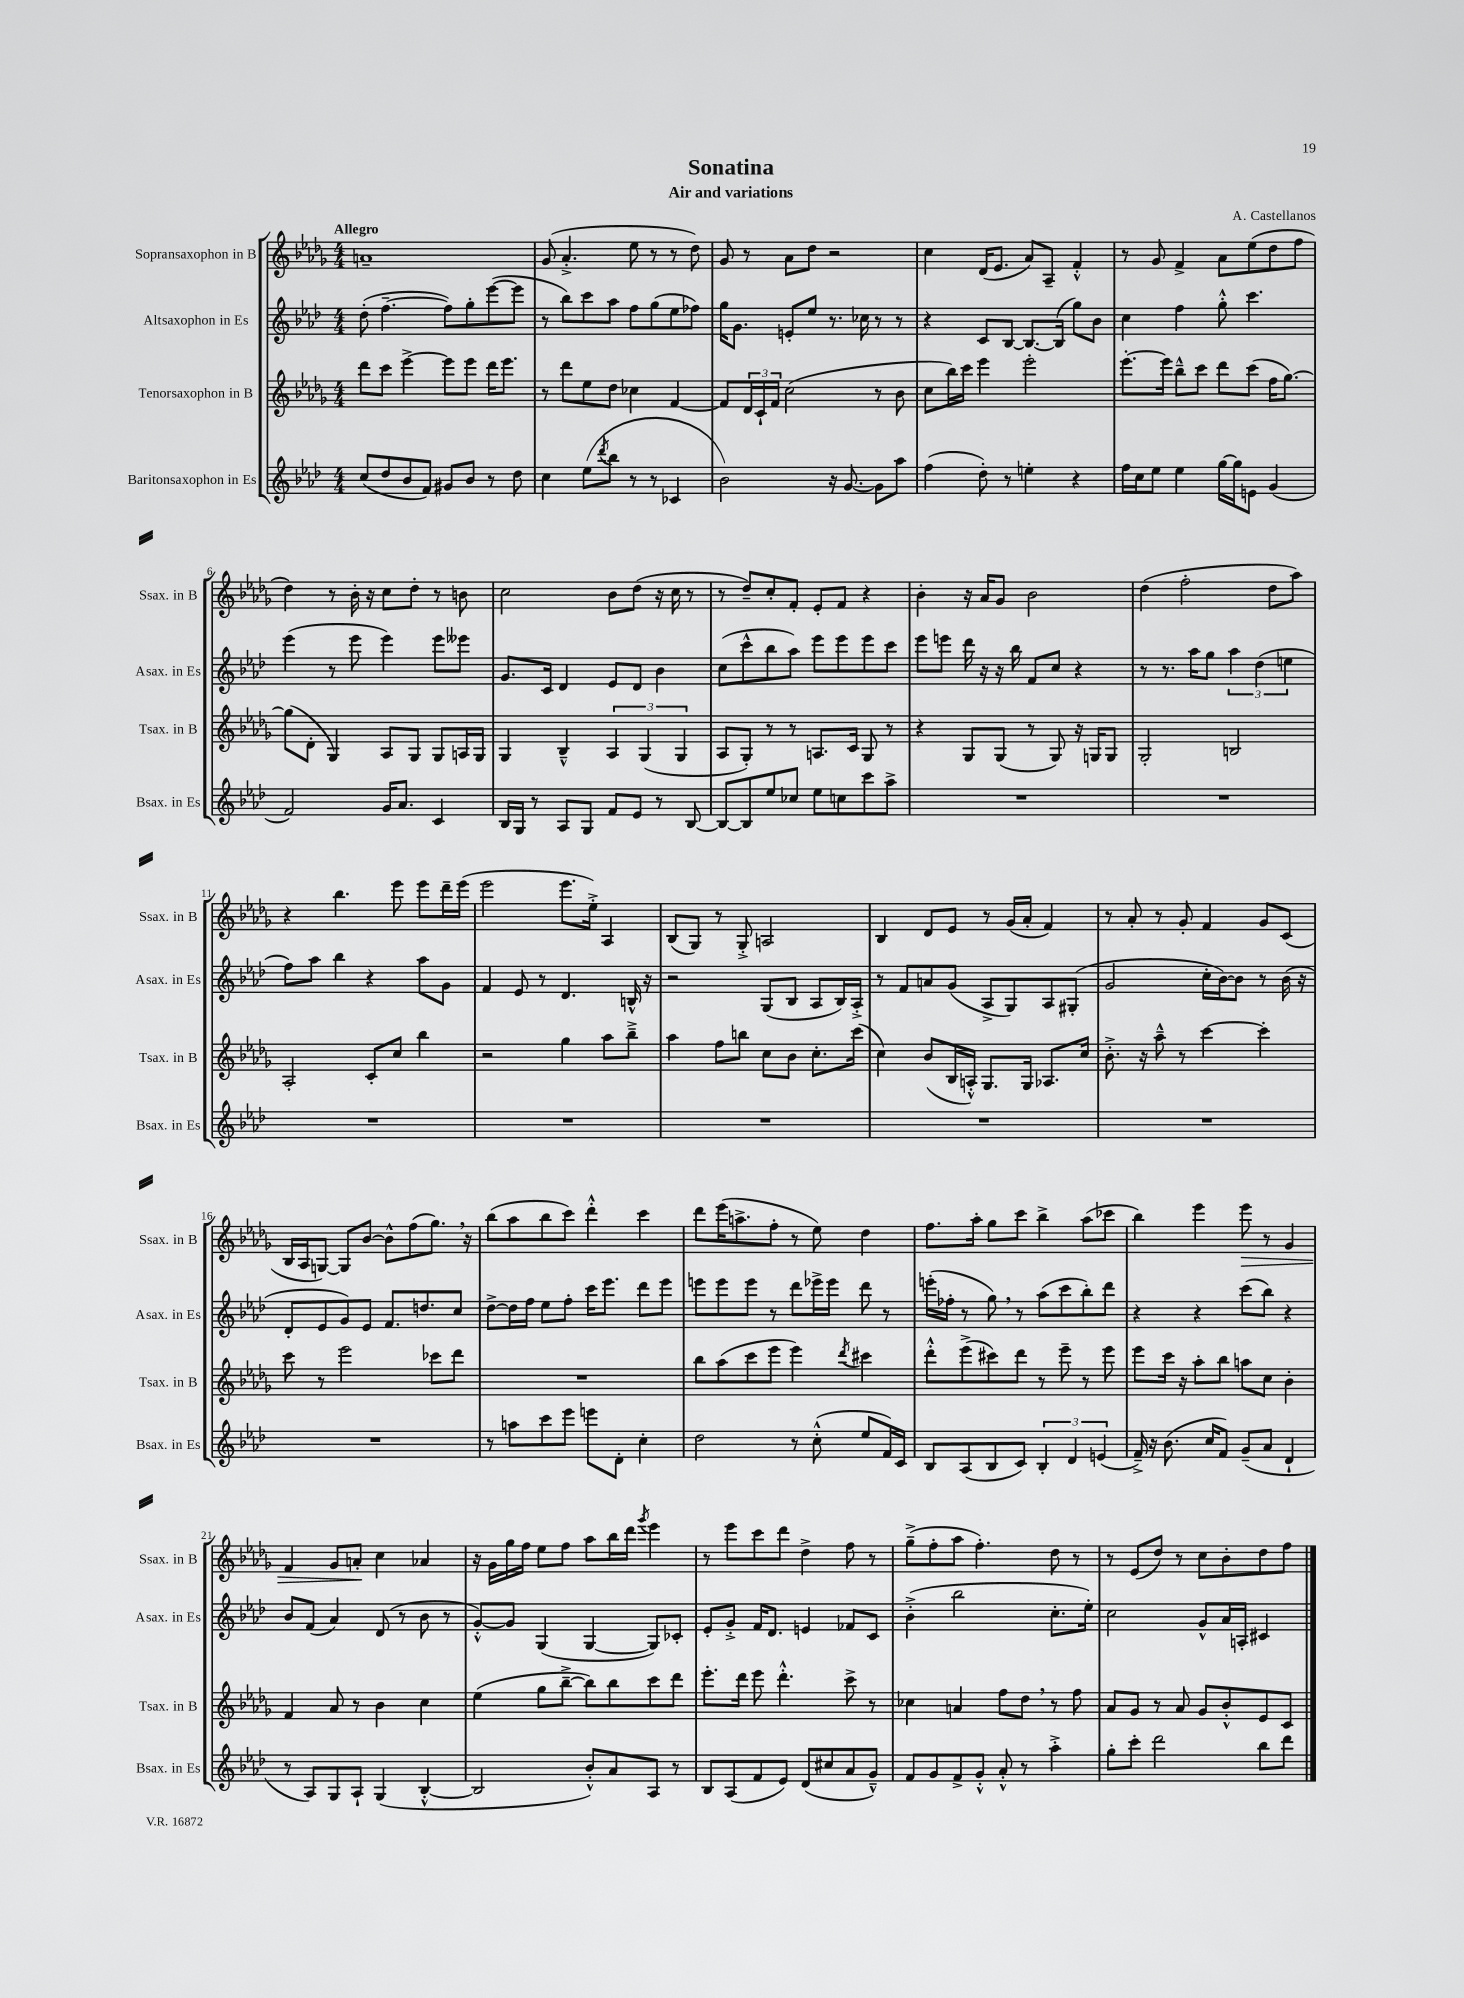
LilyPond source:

\header { title = "Sonatina" composer = "A. Castellanos" subtitle = "Air and variations" }
<<
\new StaffGroup <<
\new Staff = "s0" \with { instrumentName = "Sopransaxophon in B" shortInstrumentName = "Ssax. in B" } {
    \clef treble \key des \major \numericTimeSignature \time 4/4 \tempo "Allegro"
    a'1-- |
    ges'8( aes'4.-.-> ees''8 r8 r8 des''8) |
    ges'8 r8 aes'8 des''8 r2 |
    c''4 des'16( ees'8. aes'8) aes8-- f'4-.-^ |
    r8 ges'8 f'4-> aes'8 ees''8( des''8 f''8 |
    des''4) r8 bes'16-. r16 c''8 des''8-. r8 b'8 |
    c''2 bes'8 des''8( r16 c''16 r8 |
    r8 des''8--) c''8-. f'8-. ees'8-. f'8 r4 |
    bes'4-. r16 aes'16 ges'8 bes'2 |
    des''4( f''2-. des''8 aes''8) |
    r4 bes''4. ees'''8 ees'''8 des'''16-- ees'''16( |
    ees'''2 ees'''8. ees''16-.->) aes4 |
    bes8( ges8) r8 ges8-.-> a2 |
    bes4 des'8 ees'8 r8 ges'16( aes'16-. f'4) |
    r8 aes'8-. r8 ges'8-. f'4 ges'8 c'8( |
    bes16 aes16 g8~) g8 bes'8~ bes'8-^ f''8( ges''8.) \breathe r16 |
    bes''8( aes''8 bes''8 c'''8) des'''4-.-^ c'''4 |
    des'''8 ees'''16( a''8.-> f''8-. r8 ees''8) des''4 |
    f''8. aes''16-. ges''8 c'''8 bes''4-> aes''8( ces'''8 |
    bes''4) ees'''4 ees'''8\> r8 ges'4 |
    f'4 ges'8 a'8-.\! c''4 aes'4 |
    r16 ges'16 ges''16 f''16 ees''8 f''8 aes''8 bes''16 des'''16 \acciaccatura { ges'''8 } ees'''4 |
    r8 ees'''8 c'''8 des'''8 des''4-> f''8 r8 |
    ges''8--->( f''8-. aes''8 f''4.-.) des''8 r8 |
    r8 ees'8( des''8) r8 c''8 bes'8-. des''8 f''8 \bar "|." |
}
\new Staff = "s1" \with { instrumentName = "Altsaxophon in Es" shortInstrumentName = "Asax. in Es" } {
    \clef treble \key aes \major \numericTimeSignature \time 4/4
    des''8-.( f''4.~-- f''8) g''8-. ees'''8~( ees'''8 |
    r8 bes''8) c'''8 aes''8 f''8 g''8( ees''8 fes''8) |
    g''16 g'8. e'8-. ees''8 r8. ces''16 r8 r8 |
    r4 c'8 bes8~ bes8.~ bes16( g''8) bes'8 |
    c''4 f''4 g''8-.-^ c'''4. |
    ees'''4( r8 ees'''8 ees'''4) ees'''8 eeses'''8 |
    g'8. c'16 des'4 ees'8 des'8 bes'4 |
    c''8( c'''8-^ bes''8 aes''8) ees'''8 ees'''8 ees'''8 c'''8 |
    ees'''8 e'''8 des'''16 r16 r16 bes''16 f'8 c''8 r4 |
    r8 r8. aes''16 g''8 \tuplet 3/2 { aes''4 des''4( e''4 } |
    f''8) aes''8 bes''4 r4 aes''8 g'8 |
    f'4 ees'8 r8 des'4. b16-^ r16 |
    r2 g8( bes8 aes8 bes16) aes16-.-> |
    r8 f'8 a'8 g'8( aes8-> g8) aes8 gis8-.( |
    g'2 c''16-. bes'16~) bes'8 r8 bes'16( r16 |
    des'8-. ees'8 g'8) ees'8 f'8. d''8. c''8 |
    des''8~-> des''16 f''16 ees''8 f''8-. c'''16 ees'''8. des'''8 ees'''8 |
    e'''8 e'''8 e'''8 r8 des'''8 ees'''16-> ees'''16 des'''8 r8 |
    e'''16-.( fes''16-. r8 g''8) \breathe r8 aes''8( c'''8 bes''8-.) des'''8 |
    r4 r4 c'''8( bes''8) r4 |
    bes'8 f'8( aes'4) des'8( r8 bes'8 r8 |
    g'8~-.-^) g'8 g4( g4~ g8) ces'8-. |
    ees'8-. g'8-.-> f'16 des'8. e'4 fes'8 c'8 |
    bes'4-.->( bes''2 c''8.-. ees''16-.) |
    c''2 g'8-^ aes'16 a16-. cis'4 \bar "|." |
}
\new Staff = "s2" \with { instrumentName = "Tenorsaxophon in B" shortInstrumentName = "Tsax. in B" } {
    \clef treble \key des \major \numericTimeSignature \time 4/4
    des'''8 c'''8 ees'''4~-> ees'''8 ees'''8 des'''16 ees'''8. |
    r8 des'''8 ees''8 des''8 ces''4 f'4~ |
    f'8 \tuplet 3/2 { des'16 c'16-! f'16 } c''2( r8 bes'8 |
    c''8 bes''16) c'''16 ees'''4 ees'''2-. |
    ees'''8.~-. ees'''16 bes''8---^ c'''8 des'''8 c'''8( f''16 ges''8.~) |
    ges''8( des'8-. ges4) aes8 ges8 ges8 a16 ges16 |
    ges4 bes4---^ \tuplet 3/2 { aes4 ges4( ges4 } |
    aes8 ges8-.) r8 r8 a8. c'16 ges8 r8 |
    r4 ges8 ges8( r8 ges8) r16 g16 g8 |
    ges2-. b2 |
    aes2-. c'8-. c''8 bes''4 |
    r2 ges''4 aes''8 bes''8---> |
    aes''4 f''8 b''8 c''8 bes'8 c''8.-. c'''16( |
    c''4) bes'8( bes16 a16-.-^) ges8. ges16 aes8. c''16 |
    bes'8.-.-> r16 aes''8---^ r8 c'''4~ c'''4-. |
    c'''8 r8 ees'''2 ces'''8 des'''8 |
    R1 |
    bes''8 aes''8( c'''8 ees'''8 ees'''4) \acciaccatura { des'''8 } cis'''4 |
    des'''8-.-^ ees'''8->( cis'''8) des'''8 r8 ees'''8-- r8 ees'''8 |
    ees'''8 c'''16 r16 aes''8-. bes''8 a''8 c''8 bes'4-. |
    f'4 aes'8 r8 bes'4 c''4 |
    ees''4( ges''8 bes''8~---> bes''8) bes''8 c'''8 des'''8 |
    ees'''8.-. des'''16 ees'''8 des'''4.-.-^ c'''8-> r8 |
    ces''4 a'4 f''8 des''8 \breathe r8 f''8 |
    aes'8 ges'8 r8 aes'8 ges'8 bes'8-.-^ ees'8 c'8 \bar "|." |
}
\new Staff = "s3" \with { instrumentName = "Baritonsaxophon in Es" shortInstrumentName = "Bsax. in Es" } {
    \clef treble \key aes \major \numericTimeSignature \time 4/4
    c''8( des''8 bes'8 f'8) gis'8 bes'8 r8 des''8 |
    c''4 ees''8( \acciaccatura { des'''8 } bes''8 r8 r8 ces'4 |
    bes'2) r16 g'8.~ g'8 aes''8 |
    f''4( des''8-.) r8 e''4-. r4 |
    f''16 c''16 ees''8 ees''4 g''16~ g''16 e'8 g'4( |
    f'2) g'16 aes'8. c'4 |
    bes16 g16 r8 aes8 g8 f'8 ees'8 r8 bes8~ |
    bes8~ bes8 ees''8 ces''8 ees''8 c''8 c'''8 aes''8-> |
    R1 |
    R1 |
    R1 |
    R1 |
    R1 |
    R1 |
    R1 |
    R1 |
    r8 a''8 c'''8 ees'''8 e'''8 des'8-. c''4-. |
    des''2 r8 c''8-.-^( ees''8 f'16) c'16 |
    bes8 aes8( bes8 c'8) \tuplet 3/2 { bes4-. des'4 e'4( } |
    f'16--->) r16 bes'8.( c''16 f'8) g'8--( aes'8 des'4-! |
    r8 aes8) g8 aes8-! g4( bes4~-.-^ |
    bes2 bes'8-.-^) aes'8 aes8 r8 |
    bes8 aes8( f'8 ees'8) des'8( cis''8 aes'8 g'8---^) |
    f'8 g'8 f'8-> g'8-.-^ aes'8-.-^ r8 aes''4-.-> |
    g''8-. c'''8-. des'''2 bes''8 des'''8 \bar "|." |
}
>>
>>
